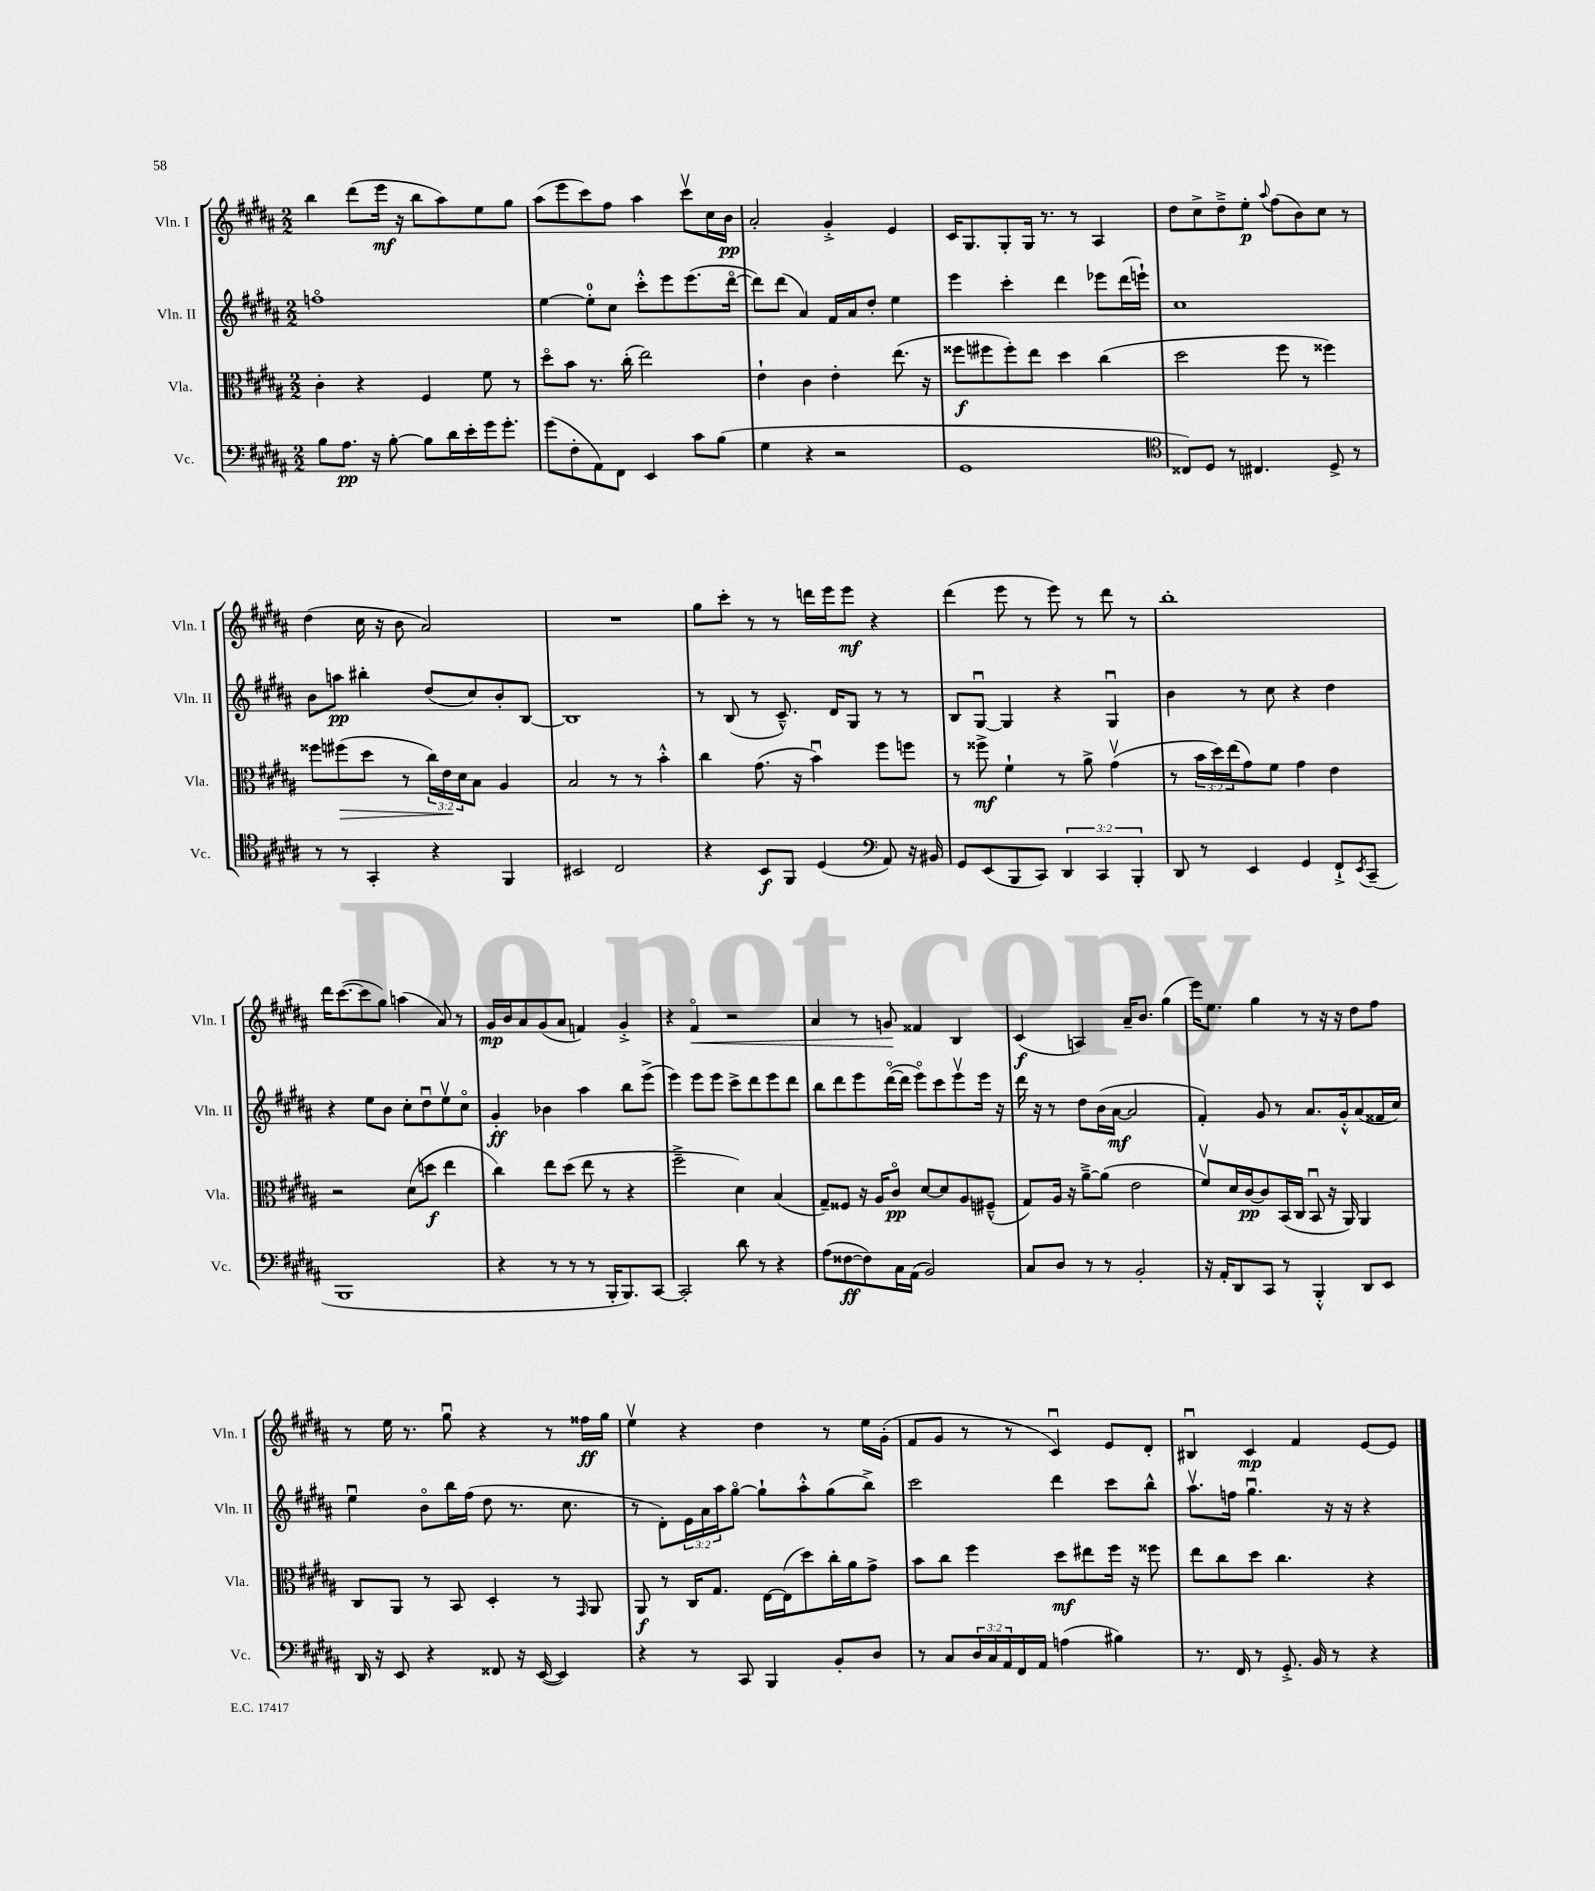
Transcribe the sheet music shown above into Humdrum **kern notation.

**kern	**kern	**kern	**kern
*staff4	*staff3	*staff2	*staff1
*clefF4	*clefC3	*clefG2	*clefG2
*k[f#c#g#d#a#]	*k[f#c#g#d#a#]	*k[f#c#g#d#a#]	*k[f#c#g#d#a#]
*M2/2	*M2/2	*M2/2	*M2/2
8B\L	4c#'\	1ffo	4bb\
8.A#\J	.	.	.
.	4r	.	(8ddd#\L
16r	.	.	.
[8B'\	.	.	16eee\Jk
.	.	.	16r
8B\]L	4F#/	.	8bb\L
16d#\L	.	.	8aa#\)
16e'\	.	.	.
16g#\J	8f#\	.	8ee\
8.g#'\J	.	.	.
.	8r	.	8gg#\J
=	=	=	=
(8g#\L	8dd#o\L	[4ee\	(8aa#\L
8F#'\	8b\J	.	8eee\
8AA#\)	8.r	8ee'\]L	8ccc#\)
8FF#\J	.	8cc#\J	8ff#\J
.	(16cc#'\	.	.
4EE/	2ee\)	8ccc#'^^\L	4aa#\
.	.	8eee\	.
8c#\L	.	(8.eee\	8ccc#v\L
(8B\J	.	.	16cc#\L
.	.	[16ddd#o\Jk	16b\JJ
=	=	=	=
4G#\	4e`\	8ddd#\]L)	2a#'/
.	.	(8ddd#\J	.
4r	4c#\	4a#/)	.
2r	4e'\	16f#/LL	4g#'^/
.	.	16a#/J	.
.	.	8dd#'/J	.
.	(8.ee\	4ee\	4e/
.	16r	.	.
=	=	=	=
1GG#	8ff##\L	4eee\	16c#/LK
.	.	.	8.G#/
.	8ff#\	.	.
.	8ff#'\)	4ccc#'\	8G#'/
.	8ee\J	.	16G#/Jk
.	.	.	8.r
.	4dd#\	4ddd#\	.
.	.	.	8r
.	(4cc#\	8eee-\L	4A#/
.	.	(16ddd#\L	.
.	.	16eee`\JJ)	.
=	=	=	=
*clefC4	*	*	*
8C##/L)	2dd#\	1cc#	8dd#\L
8D#/J	.	.	8cc#^\
8r	.	.	8dd#~^\
4.C#/	.	.	8ee'\J
.	.	.	8qqaa#/
.	8ff#\	.	(8ff#\L
.	8r	.	8b\)
8D#^/	4ff##\)	.	8cc#\J
8r	.	.	8r
=	=	=	=
8r	8ff##\L	8b\L	(4dd#\
8r	(8ff#\	8aa\J	.
4GG#'/	8dd#\J	4bb#'\	16cc#\
.	.	.	16r
.	8r	.	8b\
4r	24cc#\LL)	(8dd#/L	2a#/)
.	24e\	.	.
.	24d#\J	.	.
.	8B\J	8cc#/)	.
4FF#/	4A#/	8b'/	.
.	.	[8B/J	.
=	=	=	=
2BB#/	2B/	1B]	1r
2C#/	8r	.	.
.	8r	.	.
.	4b'^^\	.	.
=	=	=	=
4r	4cc#\	8r	8gg#\L
.	.	(8B/	8ccc#'\J
8BB/L	(8.g#\	8r	8r
8FF#/J	.	8.c#~^^/)	8r
.	16r	.	.
(4D#/	4bu\)	.	16ddd\LL
.	.	16d#/LK	16eee\J
.	.	8G#/J	8eee\J
*clefF4	*	*	*
8AA#/)	8ff#\L	8r	4r
16r	8ff\J	8r	.
16BB#/	.	.	.
=	=	=	=
8GG#/L	8r	8B/L	(4ddd#\
(8EE/	8ff##^\	[8G#u/J	.
8BBB/	4f#`\	4G#/]	8eee\
8CC#/J)	.	.	8r
6DD#/	8r	4r	8eee\)
.	8a#^\	.	8r
6CC#/	.	.	.
.	(4g#v\	4G#u/	8ddd#\
6BBB'/	.	.	.
.	.	.	8r
=	=	=	=
8DD#/	8r	4b\	1bb'
8r	24b\LL	.	.
.	24dd#\)	.	.
.	(24ee\J	.	.
4EE/	8g#\)	8r	.
.	8f#\J	8cc#\	.
4GG#/	4g#\	4r	.
8FF#`^/L	4e\	4dd#\	.
8qEE/	.	.	.
(8CC#~/J	.	.	.
=	=	=	=
1BBB	2r	4r	16ddd#\LK
.	.	.	([8.ccc#\
.	.	8ee\L	8ccc#\]
.	.	8b\J	8gg#\J)
.	(8d#\L	8cc#'\L	(4aa\
.	8dd\J	8dd#u\	.
.	4ee\	8eev\	8a#/)
.	.	8cc#o\J	8r
=	=	=	=
4r	4cc#\)	4g#'/	16g#/LL
.	.	.	16b/J
.	.	.	8a#/
8r	8ee\L	4b-\	(8g#/
8r	(8dd#\J	.	8a#/J
8r	8ee\	4aa#\	4f/)
16BBB'/LK	8r	.	.
8.BBB/)	.	.	.
.	4r	8bb\L	4g#'^/
[8CC#/J	.	(8eee^\J	.
=	=	=	=
2CC#'/]	2ff#~^\	4eee\)	4r
.	.	8eee\L	4f#o/
.	.	8eee\J	.
8d#\	4d#\)	8ccc#^\L	2r
8r	.	8ddd#\	.
4r	(4B/	8eee\	.
.	.	8ddd#\J	.
=	=	=	=
(8A#\L	8G#~/L)	8bb\L	4a#/
[8F##\	8F##/J	8ddd#\	.
8F##\])	16r	8eee\	8r
.	16A#/LK	.	.
16C#\L	8c#o/J	([16ddd#o\L	8g/
(16AA#\JJ	.	16ddd#\]JJ	.
2BB/)	[8d#/L	8eeeo\L)	4f##/
.	8d#/]	8ccc#\	.
.	8A#/	8eeev\	4B/
.	(8F#~^^/J	16eee\Jk	.
.	.	16r	.
=	=	=	=
8C#/L	8G#/L)	16ddd#\	(4c#/
.	.	16r	.
8D#/J	16A#/Jk	8r	.
.	16r	.	.
8r	[8a#~^\L	8dd#\L	4A/)
8r	(8a#\]J	(16b\L	.
.	.	[16a#\JJ	.
2BB'/	2e\	2a#/]	16a#~/LK
.	.	.	8.b/J
.	.	.	(4gg#\
=	=	=	=
16r	8f#v/L)	4f#'/)	16eee\LK)
16AA#'/LK	.	.	8.ee\J
8DD#/	16d#/L	.	.
.	[16c#/J	.	.
8CC#/J	8c#/]	8g#/	4gg#\
8r	(16BB/L	8r	.
.	16C#/JJ	.	.
4BBB'^^/	8BBu/	8.a#/L	8r
.	16r	.	16r
.	16AA#/)	16g#'^^/k	16r
8DD#/L	4AA#/	(8a#/	8dd#\L
8EE/J	.	16f##/L	8ff#\J
.	.	16cc#/JJ)	.
=	=	=	=
16DD#/	8C#/L	4eeu\	8r
16r	.	.	.
8EE/	8AA#/J	.	16ee\
.	.	.	8.r
4r	8r	8bo\L	.
.	8BB/	16bb\L	8gg#u\
.	.	(16ff#\JJ	.
8FF##/	4D#'/	8dd#\	4r
16r	.	8.r	.
([16EE/	.	.	.
4EE/])	8r	.	8r
.	.	8.cc#\	.
.	16qqGG#/	.	.
.	8AA#/	.	16ff##\LL
.	.	.	16gg#\JJ
=	=	=	=
4r	8AA#/	8r	4eev\
.	8r	8d#'\L)	.
8r	16C#/LK	24e\L	4r
.	.	24a#\	.
.	8.G#/J	.	.
.	.	24aa#\J	.
8CC#/	.	[8gg#o\J	.
4BBB/	[16E\LL	8gg#`\]L	4dd#\
.	(16E\]J	.	.
.	8dd#\)	8aa#'^^\	.
8BB'/L	16cc#'\L	(8gg#\	8r
.	16a#\J	.	.
8D#/J	8g#^\J	8bb^\J)	16ee\LL
.	.	.	(16g#'\JJ
=	=	=	=
8r	8b\L	2ccc#\	8f#/L
8C#/L	8cc#\J	.	8g#/J
24D#/L	4ff#\	.	8r
24C#/	.	.	.
24AA#/	.	.	.
16FF#/	.	.	8r
16AA#/JJ	.	.	.
(4A\	8dd#\L	4ddd#\	4c#u/)
.	8ee#\	.	.
4B#\)	16ff#\Jk	8ccc#\L	8e/L
.	16r	.	.
.	8ff##\	8bb^^\J	8d#'/J
=	=	=	=
8.r	8ee\L	8.aa#v\L	4B#u/
.	8cc#\	.	.
16FF#/	.	16ff\Jk	.
8r	8dd#\J	4.gg#u\	4c#/
8.GG#'^/	4.cc#\	.	.
.	.	.	4f#/
16BB/	.	.	.
8r	.	16r	.
.	.	16r	.
4r	4r	4r	[8e/L
.	.	.	8e/]J
==	==	==	==
*-	*-	*-	*-
